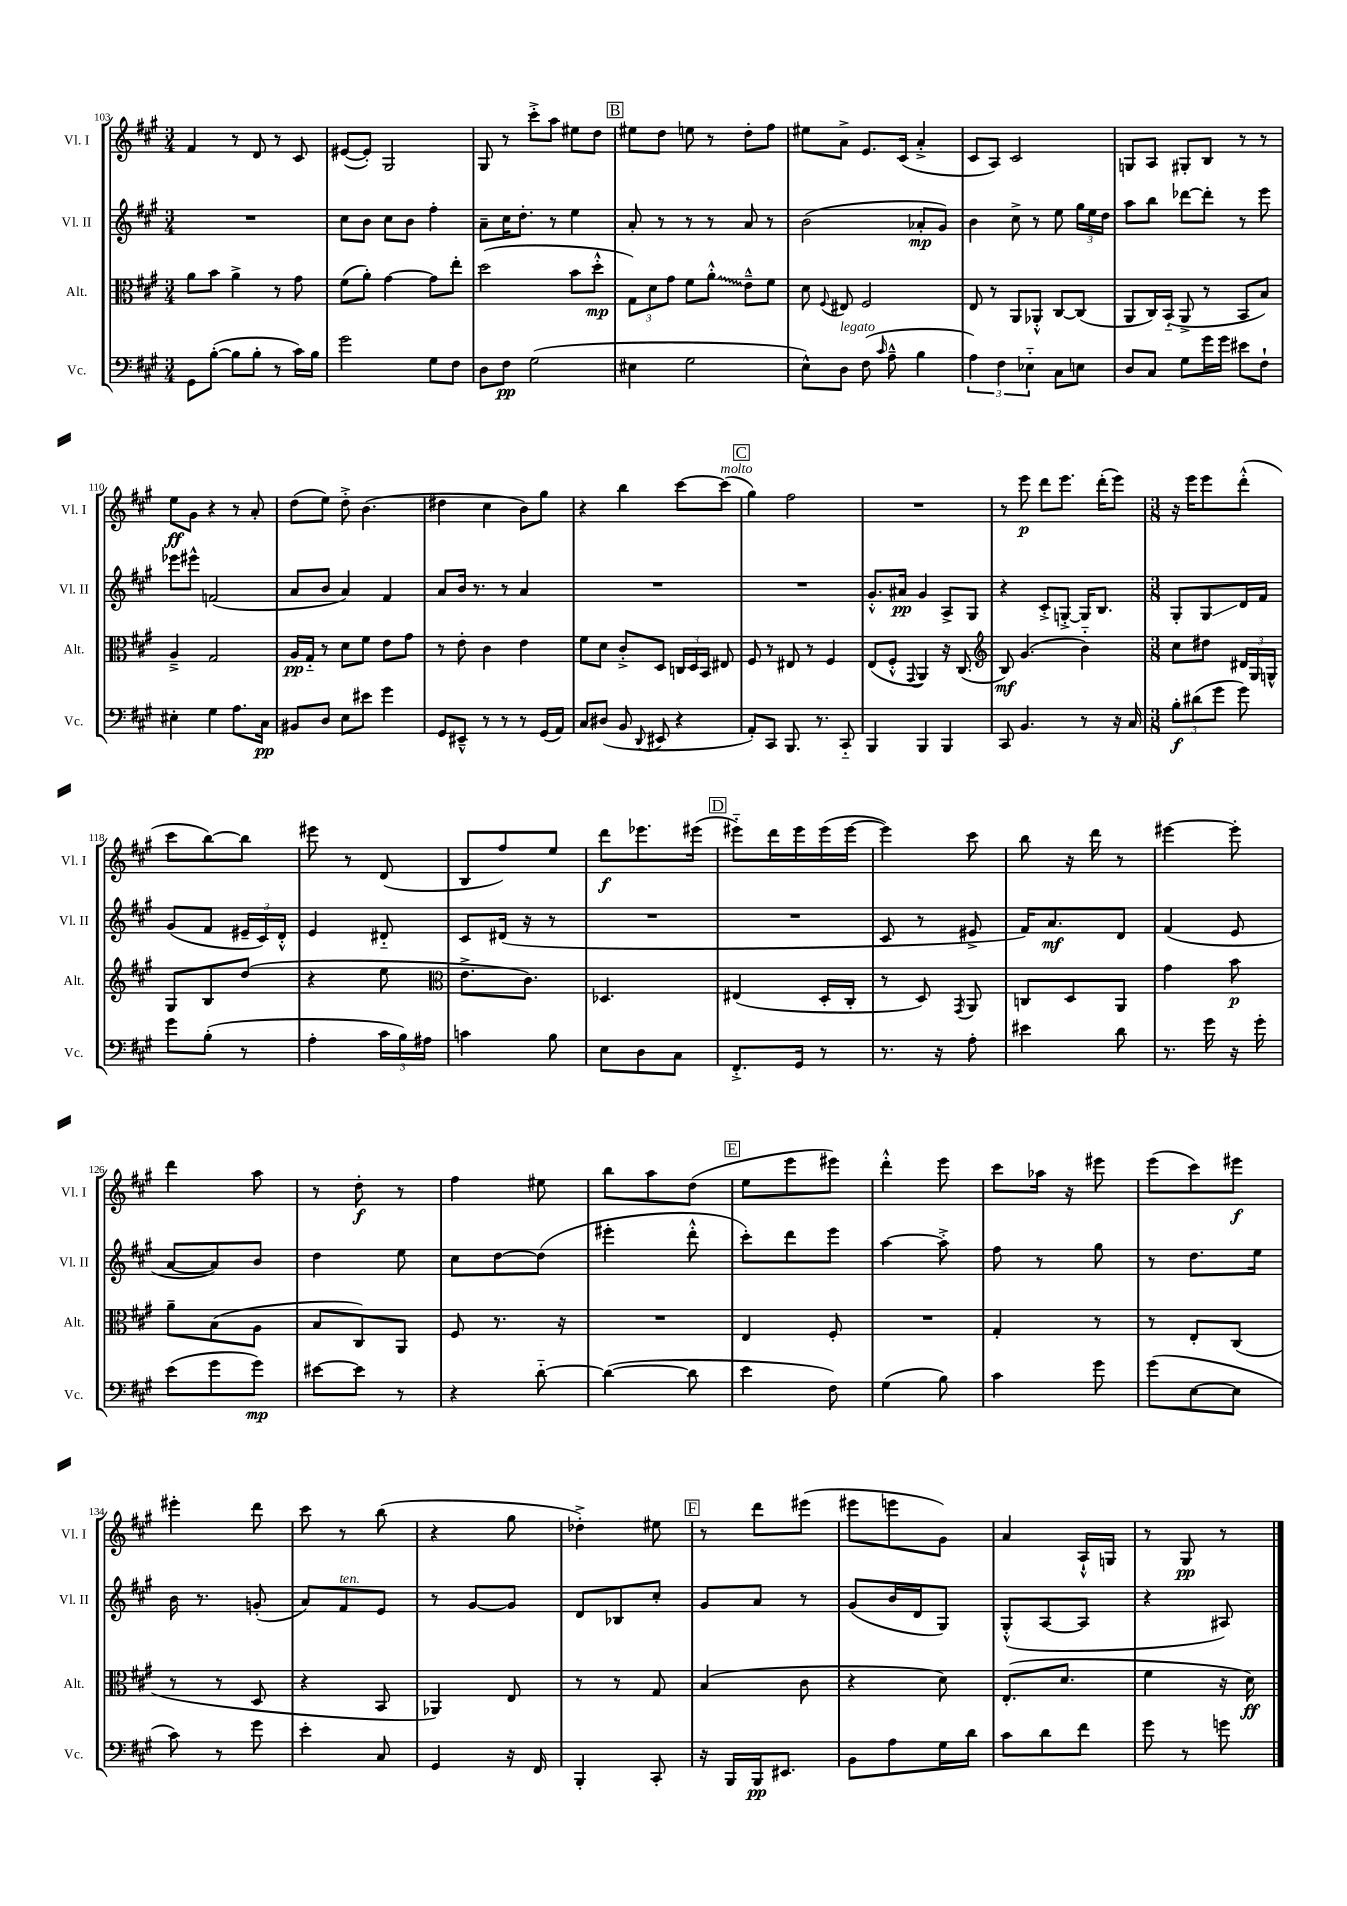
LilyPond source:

<<
\new StaffGroup <<
\new Staff = "s0" \with { instrumentName = "Vl. I" shortInstrumentName = "Vl. I" } {
    \clef treble \key a \major \numericTimeSignature \time 3/4
    \autoBeamOff fis'4 r8 d'8 r8 cis'8 |
    eis'8[~( eis'8]-.) gis2 |
    gis8 r8 cis'''8[-.-> a''8] eis''8[ d''8] |
    \mark \markup { \box "B" } eis''8[ d''8] e''8 r8 d''8[-. fis''8] |
    eis''8[ a'8]-> e'8.[ cis'16]( a'4-.-> |
    cis'8[ a8]) cis'2 |
    g8[ a8] gis8[-. b8] r8 r8 |
    e''8[\ff gis'8] r4 r8 a'8-. |
    d''8[( e''8]) d''8-.-> b'4.( |
    dis''4 cis''4 b'8[) gis''8] |
    r4 b''4 cis'''8[~ cis'''8]^\markup { \italic "molto" }( |
    \mark \markup { \box "C" } gis''4) fis''2 |
    R2. |
    r8 e'''8\p d'''8[ e'''8.] d'''16[-.( e'''8]) |
    \numericTimeSignature \time 3/8 r16 e'''16[ e'''8 d'''8]-.-^( |
    cis'''8[ b''8~) b''8] |
    eis'''8 r8 d'8( |
    b8[ fis''8) e''8] |
    d'''8[\f ees'''8. eis'''16]( |
    \mark \markup { \box "D" } eis'''8[-_) d'''16 eis'''16 eis'''16( eis'''16]~ |
    eis'''4) cis'''8 |
    b''8 r16 d'''16 r8 |
    eis'''4~ eis'''8-. |
    d'''4 a''8 |
    r8 d''8-.\f r8 |
    fis''4 eis''8 |
    b''8[ a''8 d''8]( |
    \mark \markup { \box "E" } e''8[ e'''8 eis'''8]) |
    d'''4-.-^ e'''8 |
    cis'''8[ aes''16] r16 eis'''8 |
    e'''8[( cis'''8) eis'''8]\f |
    eis'''4-. d'''8 |
    cis'''8 r8 b''8( |
    r4 gis''8 |
    des''4-.->) eis''8 |
    \mark \markup { \box "F" } r8 d'''8[ eis'''8]( |
    eis'''8[ e'''8 gis'8]) |
    a'4 a16[-!-^ g16] |
    r8 gis8\pp r8 \bar "|." |
}
\new Staff = "s1" \with { instrumentName = "Vl. II" shortInstrumentName = "Vl. II" } {
    \clef treble \key a \major \numericTimeSignature \time 3/4
    \autoBeamOff R2. |
    cis''8[ b'8] cis''8[ b'8] fis''4-. |
    a'8[-- cis''16 d''8.]-. r8 e''4 |
    \mark \markup { \box "B" } a'8-. r8 r8 r8 a'8 r8 |
    b'2( aes'8[-.\mp gis'8]) |
    b'4 cis''8-> r8 e''8 \tuplet 3/2 { gis''16[ e''16 d''16] } |
    a''8[ b''8] des'''8[~ des'''8]-. r8 e'''8 |
    ees'''8[ eis'''8]-^ f'2( |
    a'8[ b'8] a'4) fis'4 |
    a'8[ b'16] r8. r8 a'4 |
    R2. |
    \mark \markup { \box "C" } R2. |
    gis'8.[-.-^ ais'16]\pp gis'4 a8[-> gis8] |
    r4 cis'8[-.-> g8]~-.-> g16[ b8.] |
    \numericTimeSignature \time 3/8 gis8[-. gis8\glissando d'16 fis'16] |
    gis'8[( fis'8] \tuplet 3/2 { eis'16[-- cis'16) d'16]-.-^ } |
    e'4 dis'8-_ |
    cis'8[ dis'16]( r16 r8 |
    R4. |
    \mark \markup { \box "D" } R4. |
    cis'8 r8 eis'8-> |
    fis'16[) a'8.\mf d'8] |
    fis'4( e'8 |
    a'8[~ a'8) b'8] |
    d''4 e''8 |
    cis''8[ d''8~ d''8]( |
    eis'''4-. d'''8-.-^ |
    \mark \markup { \box "E" } cis'''8[-.) d'''8 e'''8] |
    a''4~ a''8-.-> |
    fis''8 r8 gis''8 |
    r8 d''8.[ e''16] |
    b'16 r8. g'8-.( |
    a'8[) fis'8^\markup { \italic "ten." } e'8] |
    r8 gis'8[~ gis'8] |
    d'8[ bes8 cis''8]-. |
    \mark \markup { \box "F" } gis'8[ a'8] r8 |
    gis'8[( b'16 d'16 gis8]) |
    gis8[-.-^( a8~ a8] |
    r4 ais8) \bar "|." |
}
\new Staff = "s2" \with { instrumentName = "Alt." shortInstrumentName = "Alt." } {
    \clef alto \key a \major \numericTimeSignature \time 3/4
    \autoBeamOff a'8[ b'8] a'4-> r8 gis'8 |
    fis'8[( a'8]-.) gis'4~ gis'8[ e''8]-. |
    d''2( b'8[ d''8]-.-^\mp |
    \mark \markup { \box "B" } \tuplet 3/2 { gis8[) d'8 gis'8] } fis'8[ \once \override Glissando.style = #'zigzag a'8]-.-^\glissando e'8[---^ fis'8] |
    d'8 \appoggiatura { fis8 } eis8 fis2 |
    e8 r8 a,8[ aes,8]-.-^ cis8[~ cis8]( |
    a,8[ cis16) b,16]-_( a,8-> r8 b,8[ b8]) |
    a4---> gis2 |
    a16[\pp gis16]-_ r8 d'8[ fis'8] e'8[ gis'8] |
    r8 e'8-. cis'4 e'4 |
    fis'8[ d'8] cis'8[-.-> d8] \tuplet 3/2 { c16[ d16 b,16] } eis8 |
    \mark \markup { \box "C" } fis8 r8 eis8 r8 fis4 |
    e8[( fis8]-.-^ \appoggiatura { gis,8 } a,4) r16 cis8.( |
    \clef treble b8\mf) gis'4.( b'4-_) |
    \numericTimeSignature \time 3/8 cis''8[ dis''8] \tuplet 3/2 { dis'16[ gis16 g16]-^ } |
    gis8[ b8 d''8]( |
    r4 e''8 |
    \clef alto e'8.[-> cis'8.]) |
    des4. |
    \mark \markup { \box "D" } eis4( d16[-. cis16]-. |
    r8 d8) \acciaccatura { gis,8 } a,8 |
    c8[ d8 a,8] |
    gis'4 b'8\p |
    a'8[-- b8( a8] |
    b8[ cis8) a,8] |
    fis8 r8. r16 |
    R4. |
    \mark \markup { \box "E" } e4 fis8-. |
    R4. |
    gis4-. r8 |
    r8 e8[-. cis8]( |
    r8 r8 d8 |
    r4 b,8 |
    aes,4) e8 |
    r8 r8 gis8 |
    \mark \markup { \box "F" } b4( cis'8 |
    r4 d'8) |
    e8.[-.( d'8.] |
    fis'4 r16 d'16\ff) \bar "|." |
}
\new Staff = "s3" \with { instrumentName = "Vc." shortInstrumentName = "Vc." } {
    \clef bass \key a \major \numericTimeSignature \time 3/4
    \autoBeamOff gis,8[ b8]~-.( b8[ b8]-. r8 cis'16[) b16] |
    gis'2 gis8[ fis8] |
    d8[ fis8]\pp gis2( |
    \mark \markup { \box "B" } eis4 gis2 |
    e8[-^) d8]^\markup { \italic "legato" } fis8( \grace { cis'16 } a8---^ b4 |
    \tuplet 3/2 { a4) fis4 ees4-_ } cis8[ e8] |
    d8[ cis8] gis8[ gis'16 gis'16] eis'8[ fis8]-! |
    eis4-. gis4 a8.[ cis16]\pp |
    bis,8[ d8] e8[ eis'8] gis'4 |
    gis,8[ eis,8]---^ r8 r8 r8 gis,16[( a,16]) |
    cis8[ dis8]( b,8 \appoggiatura { d,8 } eis,8 r4 |
    \mark \markup { \box "C" } a,8[-.) cis,8] b,,8. r8. cis,8-_ |
    b,,4 b,,4 b,,4 |
    cis,8 b,4. r8 r16 cis16 |
    \numericTimeSignature \time 3/8 \tuplet 3/2 { b8[-.\f dis'8( gis'8] } gis'8) |
    gis'8[ b8]-.( r8 |
    a4-. \tuplet 3/2 { cis'16[ b16) ais16] } |
    c'4 b8 |
    e8[ d8 cis8] |
    \mark \markup { \box "D" } fis,8.[-.-> gis,16] r8 |
    r8. r16 a8-. |
    eis'4 d'8 |
    r8. gis'16 r16 gis'16-. |
    e'8[( gis'8 gis'8]\mp) |
    eis'8[~ eis'8] r8 |
    r4 d'8~-_ |
    d'4~( d'8 |
    \mark \markup { \box "E" } e'4 fis8) |
    gis4( b8) |
    cis'4 gis'8 |
    gis'8[( e8~ e8] |
    cis'8) r8 gis'8 |
    e'4-. cis8 |
    gis,4 r16 fis,16 |
    b,,4-. cis,8-. |
    \mark \markup { \box "F" } r16 b,,16[ b,,16\pp eis,8.] |
    b,8[ a8 gis16 d'16] |
    cis'8[ d'8 fis'8] |
    gis'8 r8 g'8 \bar "|." |
}
>>
>>
\layout { \context { \Score currentBarNumber = #103 } }
